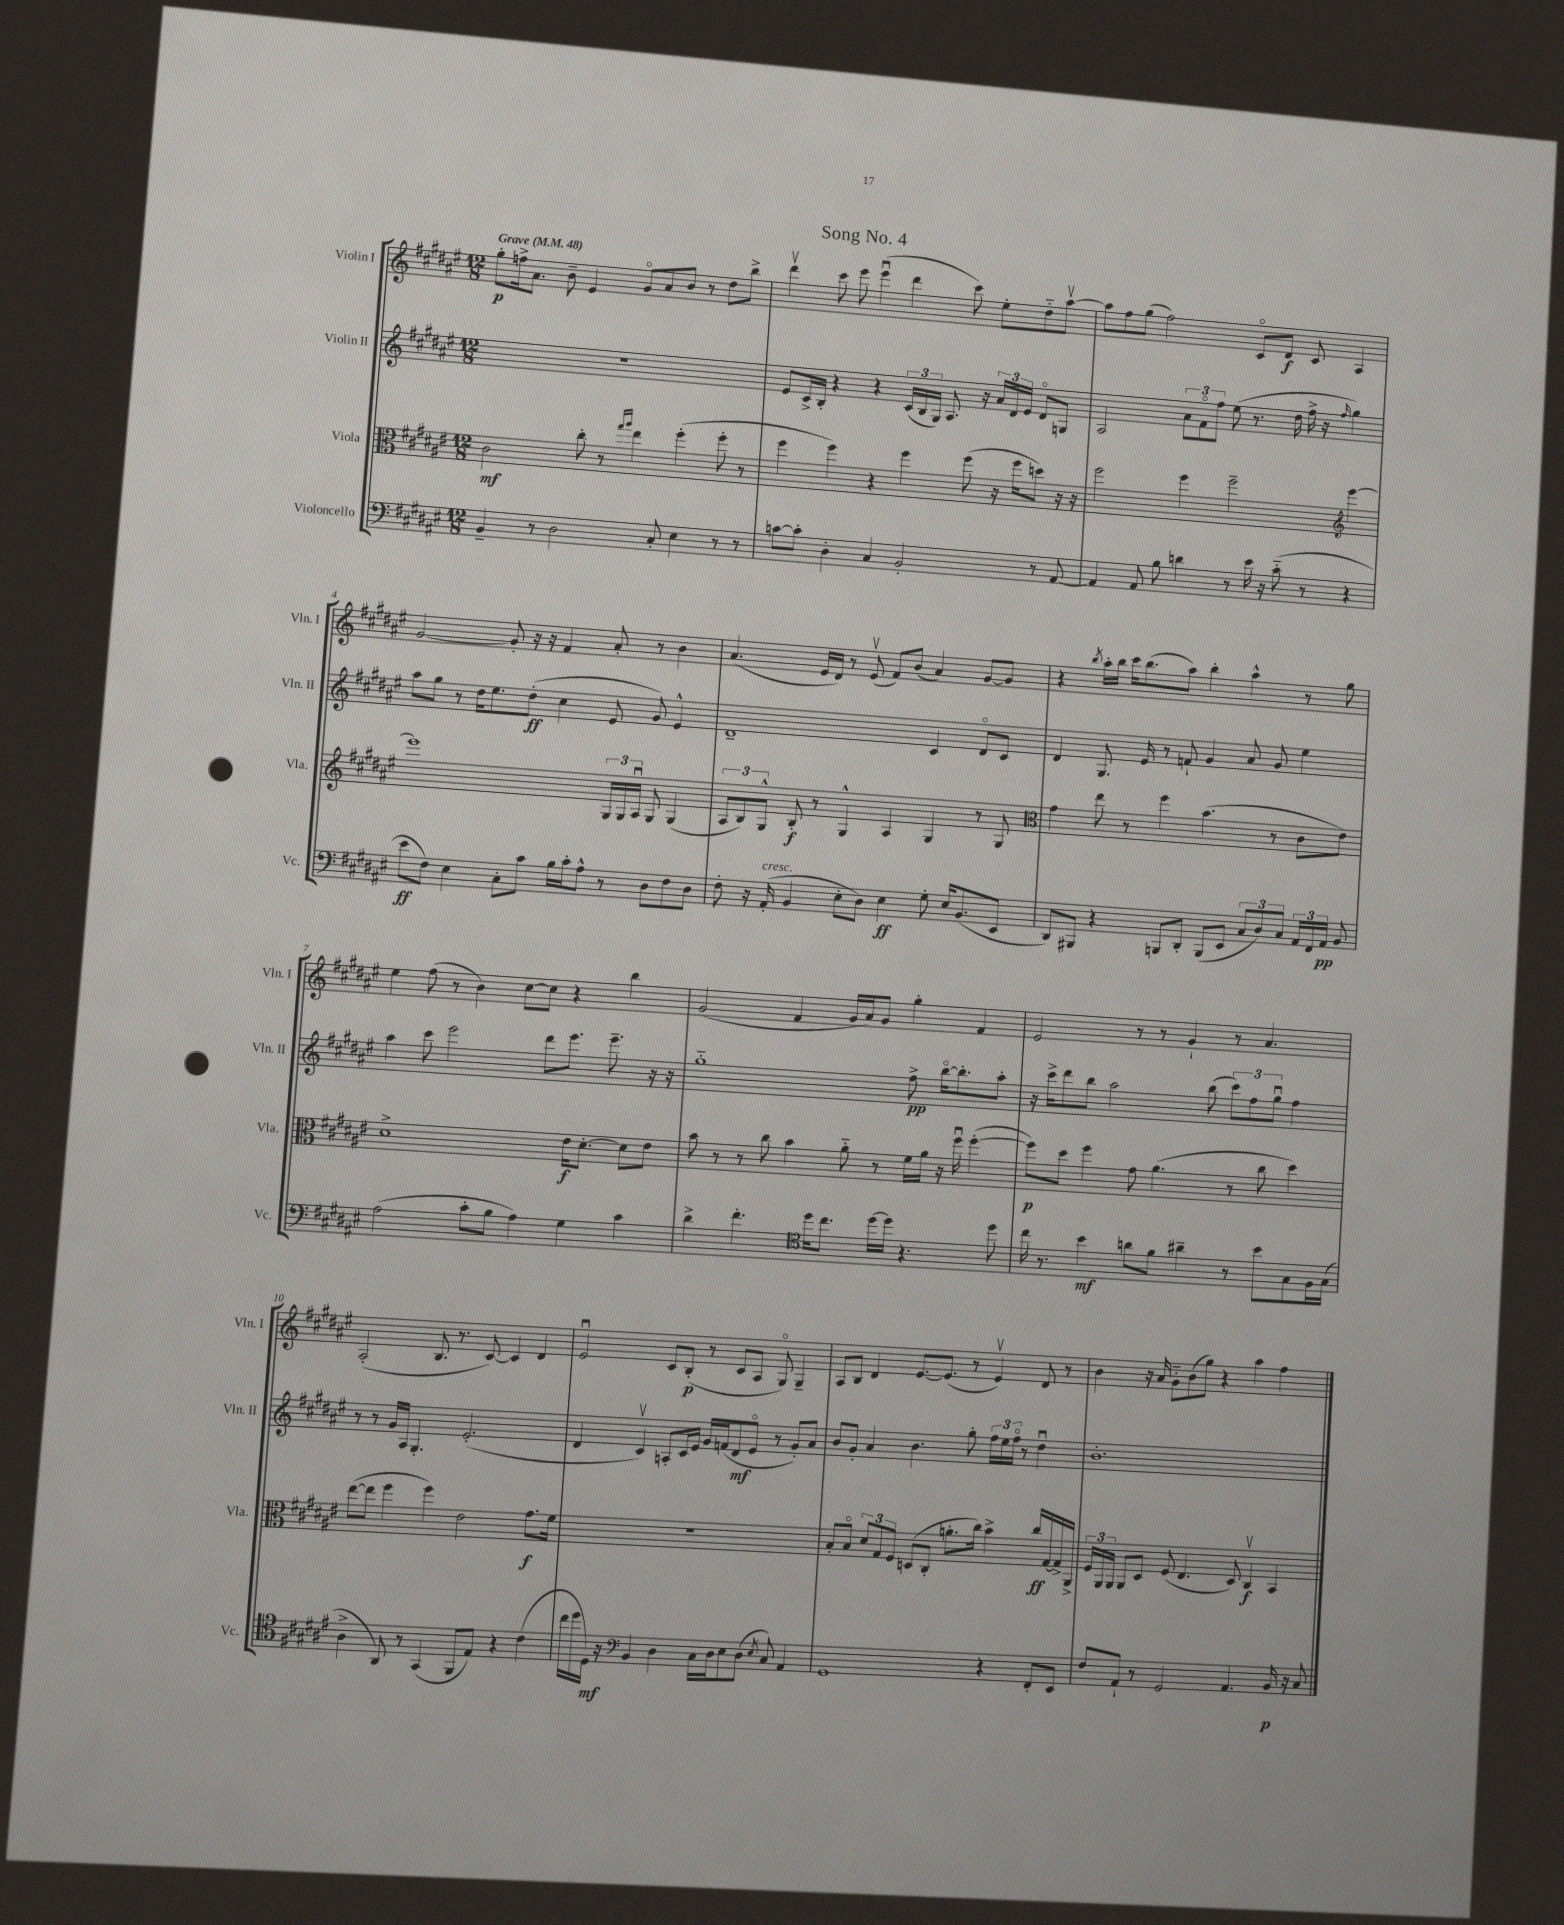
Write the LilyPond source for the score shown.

\header { title = "Song No. 4" }
<<
\new StaffGroup <<
\new Staff = "s0" \with { instrumentName = "Violin I" shortInstrumentName = "Vln. I" } {
    \clef treble \key fis \major \numericTimeSignature \time 12/8 \tempo "Grave" 4 = 48
    \autoBeamOff gis''8[-.\p f''16-> ais'8.] b'8-- eis'4 gis'8[\flageolet ais'8 b'8] r8 dis''8[ b''8]-> |
    dis'''4\upbow cis'''8 eis'''8 eis'''4\downbow( dis'''4 cis'''8) eis''8[-. dis''8-_ ais''8]~\upbow |
    ais''8[ fis''8 gis''8]( fis''2) cis'8[\flageolet dis'8]\f cis'8 ais4 |
    gis'2~ gis'8-. r16 r16 fis'4 ais'8-. r8 b'4 |
    ais'4.( eis'16[ dis'16]) r8 eis'8\upbow( fis'8[) b'8]( ais'4) gis'8[~ gis'8] |
    r4 \acciaccatura { b''8 } ais''16[-. b''16] cis'''16[ b''8.( ais''8]) b''4-. ais''4-^ r8 gis''8 |
    eis''4 fis''8( r8 b'4) cis''8[~ cis''8] r4 b''4 |
    gis'2( fis'4 gis'16[ ais'16) gis'8] gis''4-. fis'4 |
    eis'2 r8 r8 gis'4-! r8 ais'4. |
    ais2-.( b8. r8. cis'8~) cis'4 dis'4 |
    eis'2\downbow cis'8[ b8]-.\p( r8 cis'8[ ais8] gis8\flageolet) gis4-- |
    ais8[ b8] dis'4 eis'8.[~ eis'8.]( r8 eis'4\upbow) dis'8 r8 |
    b'4 r16 ais'16 gis'8[-_ b'8( gis''8]) r4 ais''4 fis''4 \bar "|." |
}
\new Staff = "s1" \with { instrumentName = "Violin II" shortInstrumentName = "Vln. II" } {
    \clef treble \key fis \major \numericTimeSignature \time 12/8
    \autoBeamOff R1. |
    eis'8[ cis'16-> b16]-. r4 r4 \tuplet 3/2 { cis'16[( b16 gis16]) } ais8. r16 \tuplet 3/2 { ais'16[ dis'16 eis'16] } dis'8[\flageolet g8] |
    ais2 \tuplet 3/2 { ais'8[ fis'8\flageolet fis''8] } eis''8( r8. dis''16 fis''16-> r16 \grace { fis''16 } gis''4) |
    ais''8[ gis''8] r8 dis''16[ eis''8. dis''8]-.\ff( cis''4 eis'8 gis'8) eis'4-^ |
    dis'1-- cis'4 dis'8[\flageolet cis'8] |
    dis'4 gis8. eis'16 r8 f'8-! gis'4 ais'8 gis'8 eis''4 |
    ais''4 cis'''8 eis'''2 dis'''8[ eis'''8.] eis'''8.-- r16 r16 |
    gis''1-_ fis''8->\pp b''16[~\flageolet b''8.-. ais''8]-. |
    r16 cis'''16[-> dis'''8 b''8] ais''2 b''8( \tuplet 3/2 { cis'''8[) fis''8 gis''8]\downbow } fis''4 |
    r8 r8 gis'16[ ais16] gis4.-. eis'2.-.( |
    dis'4 cis'4\upbow) a8[-. cis'16 eis'16] gis'16[ f'16( dis'8\mf eis'8]\flageolet r8 gis'8[-.) ais'8] |
    b'8[ gis'8]-. ais'4 b'4. gis''8-. \tuplet 3/2 { fis''16[ eis''16 fis''16]\flageolet } r8 dis''4\downbow |
    b'1.-. \bar "|." |
}
\new Staff = "s2" \with { instrumentName = "Viola" shortInstrumentName = "Vla." } {
    \clef alto \key fis \major \numericTimeSignature \time 12/8
    \autoBeamOff cis'2\mf cis''8-. r8 \grace { gis''16[ ais''16] } eis''4 fis''4-.( fis''8-. r8 |
    fis''4 fis''4) r4 fis''4 fis''8( r16 fis''16[ d''8]) r16 r16 |
    fis''2 fis''4 fis''2-- \clef treble eis'''4~ |
    eis'''1 \tuplet 3/2 { gis16[ gis16 ais16]\downbow } gis8 gis4( |
    \tuplet 3/2 { ais8[ b8) gis8]-^ } b8-.\f r8 gis4-^ ais4 gis4 r8 gis8 |
    \clef alto gis'4 eis''8 r8 fis''4 b'4.( r8 cis'8[ eis'8]) |
    dis'1-> eis'16[\f dis'8.]~-. dis'8[ eis'8] |
    b'8 r8 r8 cis''8 b'4 ais'8-_ r8 fis'16[ ais'16] r16 fis''16\downbow fis''4~-.( |
    fis''8[\p) dis''8] fis''4 gis'8 ais'4.( r8 cis''8 dis''4) |
    eis''8[~( eis''8] fis''4 fis''4) eis'2 gis'8.[\f fis'16] |
    R1. |
    b8[-. b8]\flageolet \tuplet 3/2 { dis'8[ gis8 fis8] } d8[( cis8]-. a'8.[-. cis''16]) b'4-> cis''16[\ff gis16~ gis16-> ais,16]-> |
    \tuplet 3/2 { fis16[ ais,16 ais,16] } ais,8[ dis8] fis8( eis4. dis8) cis4\upbow\f b,4 \bar "|." |
}
\new Staff = "s3" \with { instrumentName = "Violoncello" shortInstrumentName = "Vc." } {
    \clef bass \key fis \major \numericTimeSignature \time 12/8
    \autoBeamOff b,4-- r8 dis2 cis8-. eis4 r8 r8 |
    c'8[~ c'8]-. dis4-. cis4 b,2-. r8 ais,8~ |
    ais,4 ais,8 b8 d'4 r8 eis'16 r16 cis'8-_( r8 r4 |
    eis'8[\ff fis8]) eis4 cis8[-. cis'8] b16[ cis'16-. ais8]-^ r8 dis8[ fis8 dis8] |
    fis8-. r16 ais,16-.^\markup { \italic "cresc." }( b,4 eis8[-. dis8]) eis4\ff gis8-. eis16[ b,8.( eis,8] |
    dis,8[) bis,,8] r4 b,,8[ dis,8]-. b,,8[( eis,8] \tuplet 3/2 { cis8[ dis8) cis8] } \tuplet 3/2 { ais,16[ fis,16 ais,16]\pp } b,8 |
    ais2( cis'8[-. b8] ais4) gis4 cis'4 |
    dis'4-> fis'4.-. \clef tenor dis''16[ cis''8.] dis''16[~ dis''16] r4. dis''8 |
    cis''16 r8. b'4\mf a'8[ fis'8] ais'4-- r8 b'8[ gis8 fis16 gis16]( |
    ais4-> ais,8) r8 gis,4( fis,8[ eis8]) r4 cis'4( |
    cis''16[ dis''16 dis16]\mf) r16 \clef bass b,4 dis4 cis16[ dis16 eis8 dis8]( \acciaccatura { eis8 } cis8) ais,4 |
    gis,1 r4 fis,8[-. eis,8] |
    fis8[ ais,8]-! r8 gis,2 ais,4. b,16\p r16 cis8 \bar "|." |
}
>>
>>
